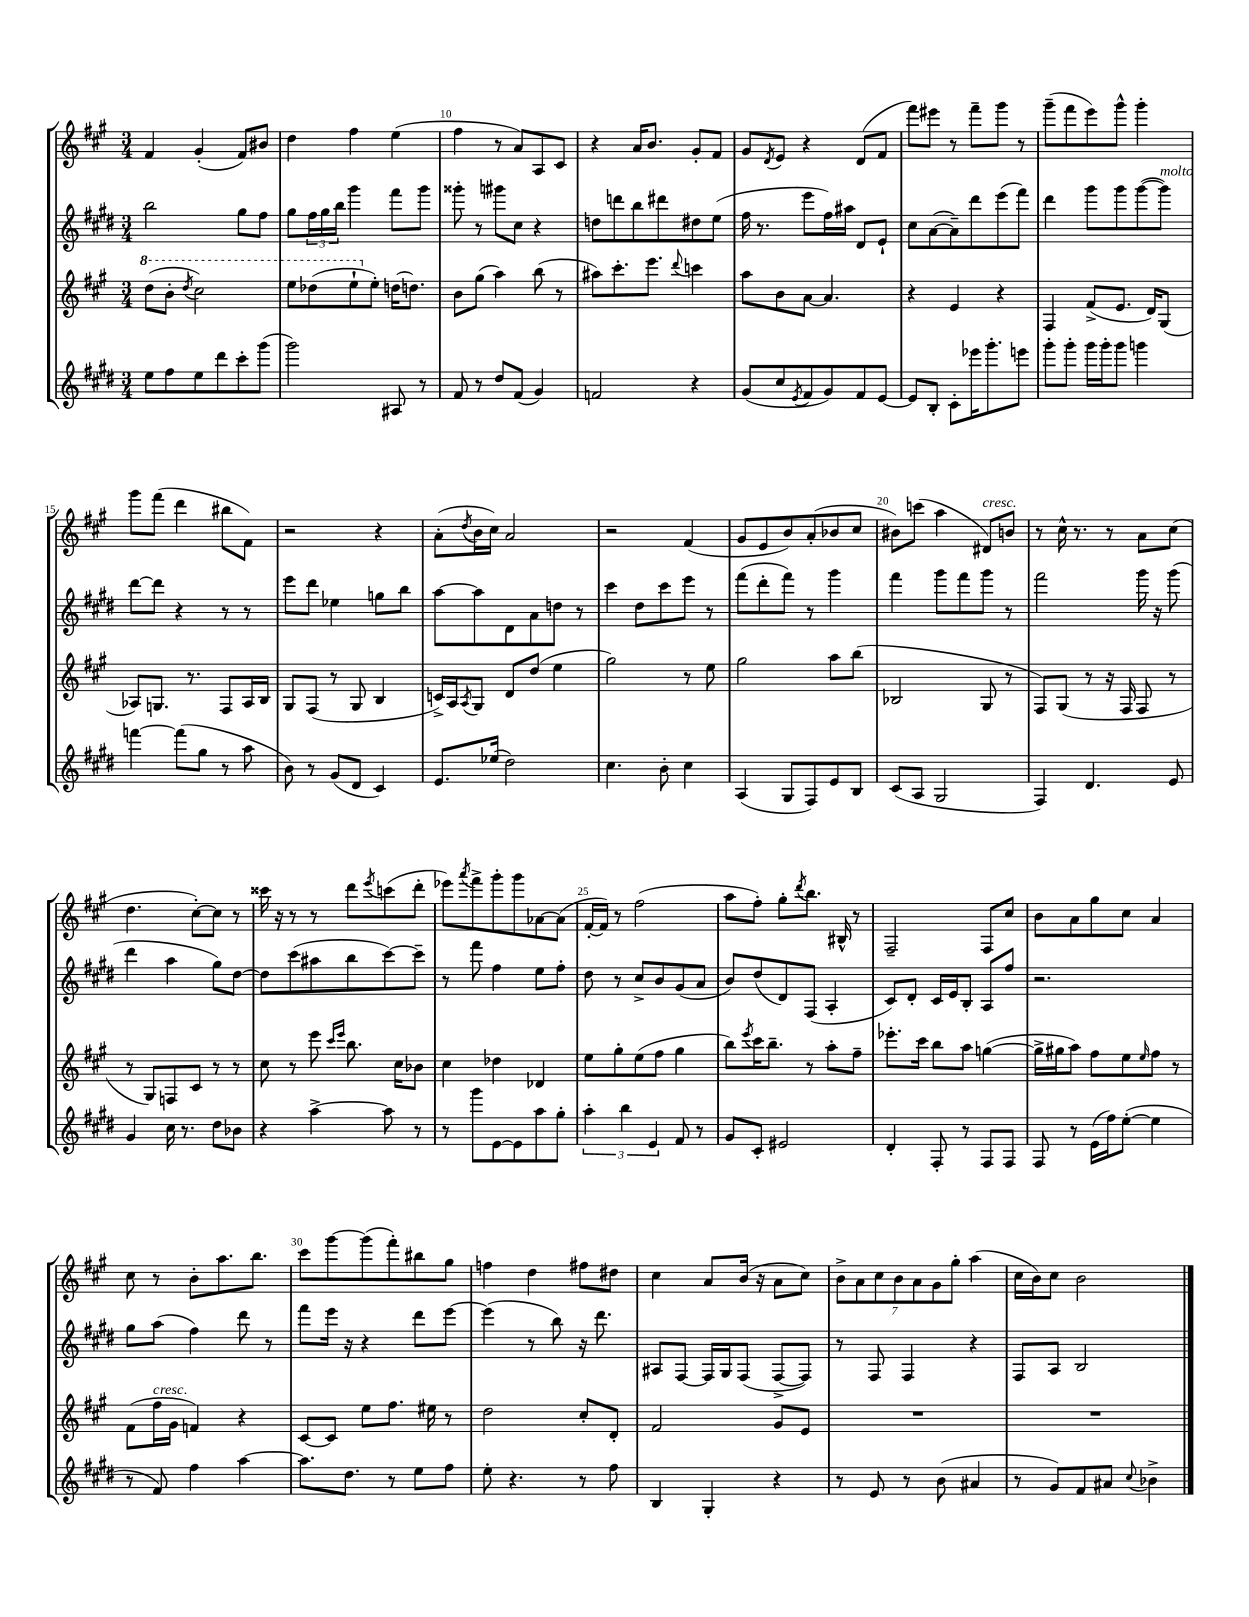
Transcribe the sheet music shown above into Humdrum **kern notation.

**kern	**kern	**kern	**kern
*staff4	*staff3	*staff2	*staff1
*clefG2	*clefG2	*clefG2	*clefG2
*k[f#c#g#d#]	*k[f#c#g#]	*k[f#c#g#d#]	*k[f#c#g#]
*M3/4	*M3/4	*M3/4	*M3/4
8ee	(8ddd	2bb	4f#
8ff#	8bb'	.	.
.	8qddd	.	.
8ee	2ccc#)	.	(4g#'
8ddd#	.	.	.
8ccc#'	.	8gg#	8f#)
(8ggg#	.	8ff#	8b#
=	=	=	=
2ggg#)	8eee	8gg#	4dd
.	(8ddd-	24ff#	.
.	.	24gg#	.
.	.	24bb	.
.	8eee`	4ggg#	4ff#
.	8ee')	.	.
8A#	[16dd	8fff#	(4ee
.	8.dd]	.	.
8r	.	8ggg#	.
=	=	=	=
8f#	8b	8ggg##'	4ff#
8r	(8gg#	8r	.
8dd#	4aa)	8ggg#	8r
(8f#	.	8cc#	8a)
4g#)	(8bb	4r	8A
.	8r	.	8c#
=	=	=	=
2f	8aa#)	8dd	4r
.	8.ccc#'	8ddd	.
.	.	8bb	16a
.	8.eee	.	8.b
.	.	8ddd#	.
.	8qqddd	.	.
4r	4ccc	8dd#	8g#'
.	.	(8ee	8f#
=	=	=	=
(8g#	8aa	16ff#	8g#
.	.	8.r	.
.	.	.	8qd
8cc#	8b	.	8e
8qe	.	.	.
8f#	[8a	8eee	4r
8g#)	4.a]	16ff#)	.
.	.	16aa#	.
8f#	.	8d#	(8d
[8e	.	8e`	8f#
=	=	=	=
8e]	4r	8cc#	8fff#)
8B'	.	([8a	8eee#
8c#'	4e	8a~])	8r
16eee-	.	8ddd#	8fff#~
8.ggg#'	.	.	.
.	4r	(8eee	8ggg#
8eee	.	8fff#)	8r
=	=	=	=
8ggg#'	4F#	4ddd#	(8ggg#~
8ggg#'	.	.	8fff#
16ggg#	(8f#^	8ggg#	8eee)
16ggg#'	.	.	.
8ggg#	8.e	8ggg#	8ggg#^^
4ggg	.	([8ggg#	4ggg#'
.	16d)	.	.
.	(8G#	8ggg#])	.
=	=	=	=
[4fff	8A-)	[8ddd#	8ggg#
.	8.G	8ddd#]	(8fff#
(8fff]	.	4r	4ddd
.	8.r	.	.
8gg#	.	.	.
8r	8F#	8r	8bb#
8aa	16A-	8r	8f#)
.	16B	.	.
=	=	=	=
8b)	8G#	8eee	2r
8r	(8F#	8ddd#	.
(8g#	8r	4ee-	.
8d#	8G#	.	.
4c#)	4B	8gg	4r
.	.	8bb	.
=	=	=	=
8.e	16c^)	[8aa	(8a'
.	16A	.	.
.	8qA	.	8qdd
.	8G#	8aa]	16b
(16ee-	.	.	16cc#)
2dd#)	8d	8d#	2a
.	(8dd	8a	.
.	4ee	8dd	.
.	.	8r	.
=	=	=	=
4.cc#	2gg#)	4ccc#	2r
.	.	8dd#	.
8b'	.	8ccc#	.
4cc#	8r	8eee	(4f#
.	8ee	8r	.
=	=	=	=
(4A	2gg#	(8fff#	8g#
.	.	8ddd#'	8e
8G#	.	8fff#)	8b)
8F#)	.	8r	(8a'
8e	8aa	4ggg#	8b-
8B	(8bb	.	8cc#
=	=	=	=
(8c#	2B-	4fff#	8b#)
8A	.	.	(8ccc
2G#	.	8ggg#	4aa
.	.	8fff#	.
.	8G#	8ggg#	8d#)
.	8r	8r	8b
=	=	=	=
4F#)	8F#)	2fff#	8r
.	(8G#	.	16cc#^^
.	.	.	8.r
4.d#	8r	.	.
.	16r	.	8r
.	16F#	.	.
.	8F#	16ggg#	8a
.	.	16r	.
8e	8r	(8ggg#	(8cc#
=	=	=	=
4g#	8r	4ddd#	4.dd
.	8G#)	.	.
16cc#	8F	4aa	.
8.r	.	.	.
.	8c#	.	[8cc#')
8dd#	8r	8gg#)	8cc#]
8b-	8r	[8dd#	8r
=	=	=	=
4r	8cc#	8dd#]	16ccc##
.	.	.	16r
.	8r	(8ccc#	8r
[4aa^	8eee	8aa#	8r
.	16qqccc#	.	.
.	16qqeee	.	.
.	8.bb	8bb	8ddd
.	.	.	8qeee
8aa]	.	[8ccc#)	(8ccc
.	16cc#	.	.
8r	8b-	8ccc#~]	8ddd'
=	=	=	=
8r	4cc#	8r	8eee-)
.	.	.	8qaaa
8ggg#	.	8fff#	8fff#^
[8e	4dd-	4ff#	8ggg#'
8e]	.	.	8ggg#
8aa	4d-	8ee	[8a-
8gg#'	.	8ff#'	(8a-]
=	=	=	=
6aa'	8ee	8dd#	[16f#'
.	.	.	16f#])
.	8gg#'	8r	8r
6bb	.	.	.
.	(8ee	8cc#^	(2ff#
6e	.	.	.
.	8ff#	8b	.
8f#	4gg#	(8g#	.
8r	.	8a	.
=	=	=	=
8g#	8bb)	8b)	8aa
.	8qeee	.	.
8c#'	16ccc#	(8dd#	8ff#')
.	8.bb~	.	.
2e#	.	8d#)	8gg#'
.	.	.	8qddd
.	8r	(8F#	8.bb
.	8aa'	4A'	.
.	.	.	16B#^^
.	8ff#~	.	8r
=	=	=	=
4d#'	8.eee-'	8c#)	2F#~
.	.	8d#'	.
.	16ccc#	.	.
8F#'	8bb	16c#	.
.	.	16e	.
8r	8aa	8B'	.
8F#	([4gg	8A	8F#
8F#	.	8ff#	8cc#
=	=	=	=
8F#	16gg^]	2.r	8b
.	16gg#	.	.
8r	8aa)	.	8a
(16e	8ff#	.	8gg#
16ff#)	.	.	.
([8ee'	8ee	.	8cc#
.	16qqee	.	.
4ee]	8ff#	.	4a
.	8r	.	.
=	=	=	=
8r	(8f#	8gg#	8cc#
8f#)	16ff#	(8aa	8r
.	16g#	.	.
4ff#	4f)	4ff#)	8b'
.	.	.	8.aa
[4aa	4r	8ddd#	.
.	.	.	8.bb
.	.	8r	.
=	=	=	=
8.aa]	[8c#	8fff#	8ccc#
.	8c#]	16eee	[8ggg#
8.dd#	.	16r	.
.	8ee	4r	(8ggg#]
8r	8.ff#	.	8fff#')
8ee	.	8ddd#	8bb#
.	16ee#	.	.
8ff#	8r	[8eee	8gg#
=	=	=	=
8ee'	2dd	(4eee]	4ff
4.r	.	.	.
.	.	8r	4dd
.	.	8bb)	.
8r	8cc#'	16r	8ff#
.	.	8.ddd#	.
8ff#	8d'	.	8dd#
=	=	=	=
4B	2f#	8A#	4cc#
.	.	[8F#	.
4G#'	.	16F#]	8a
.	.	16G#	.
.	.	(8F#	(16b
.	.	.	16r
4r	8g#	[8F#^	8a
.	8e	8F#])	8cc#)
=	=	=	=
8r	2.r	8r	14b^
.	.	.	14a
8e	.	8F#	.
.	.	.	14cc#
.	.	.	14b
8r	.	4F#	.
.	.	.	14a
.	.	.	14g#
(8b	.	.	.
.	.	.	14gg#'
4a#	.	4r	(4aa
=	=	=	=
8r	2.r	8F#	16cc#
.	.	.	16b)
8g#)	.	8A	8cc#
8f#	.	2B	2b
8a#	.	.	.
8qqcc#	.	.	.
4b-^	.	.	.
==	==	==	==
*-	*-	*-	*-
